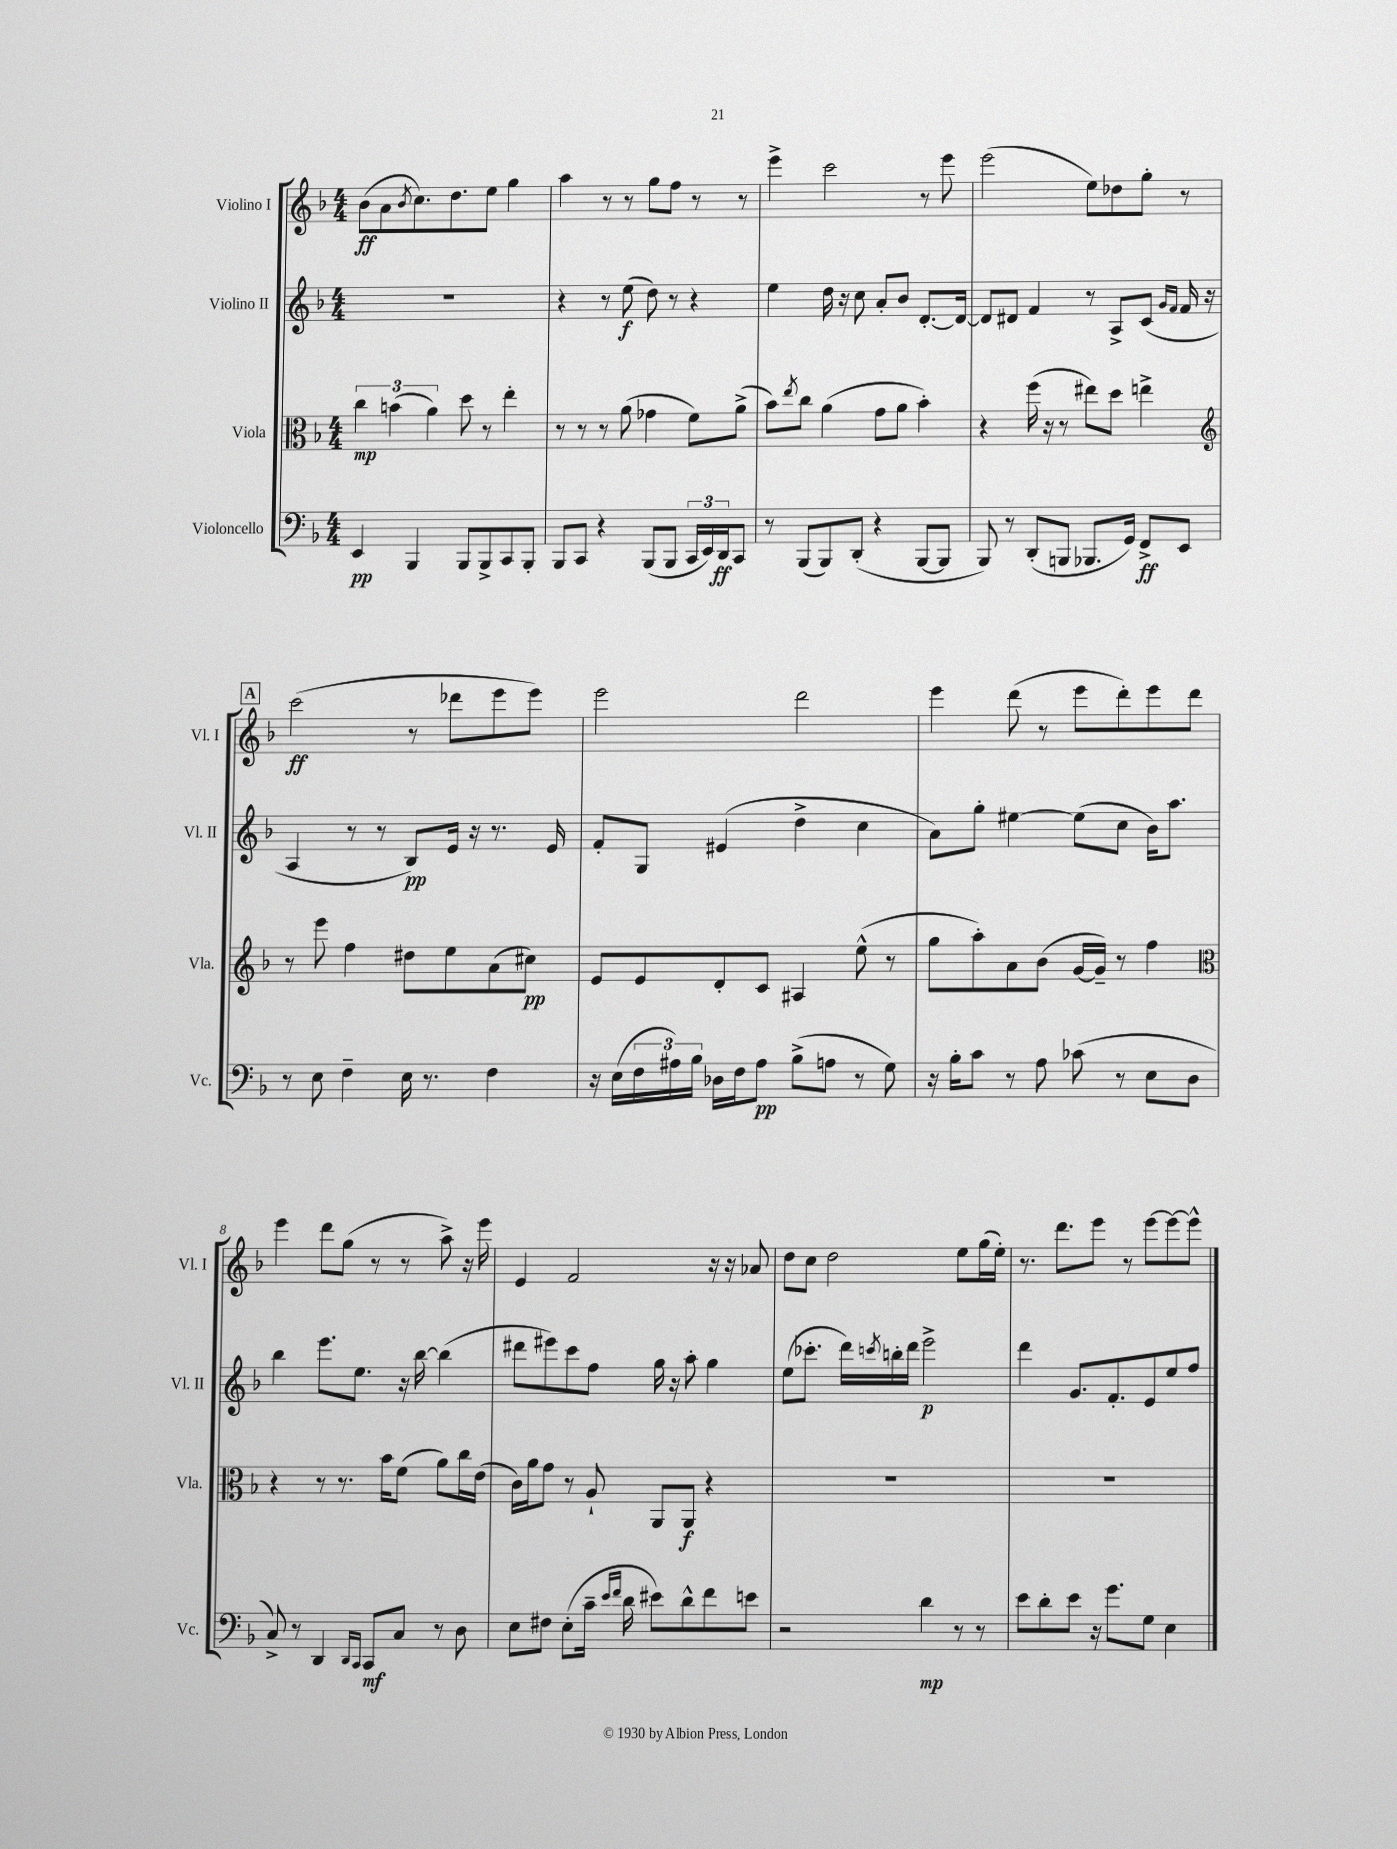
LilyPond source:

<<
\new StaffGroup <<
\new Staff = "s0" \with { instrumentName = "Violino I" shortInstrumentName = "Vl. I" } {
    \clef treble \key f \major \numericTimeSignature \time 4/4
    bes'8\ff( a'8 \acciaccatura { bes'8 } c''8.) d''8. e''8 g''4 |
    a''4 r8 r8 g''8 f''8 r8 r8 |
    e'''4-> c'''2 r8 e'''8 |
    e'''2( e''8) des''8 g''8-. r8 |
    \mark \markup { \box "A" } c'''2\ff( r8 des'''8 e'''8 e'''8) |
    e'''2 d'''2 |
    e'''4 d'''8( r8 e'''8 d'''8-.) e'''8 d'''8 |
    e'''4 d'''8 g''8( r8 r8 a''8->) r16 e'''16 |
    e'4 f'2 r16 r16 aes'8 |
    d''8 c''8 d''2 e''8 g''16( e''16-.) |
    r8. d'''8. e'''8 r8 e'''8~ e'''8~ e'''8-^ \bar "|." |
}
\new Staff = "s1" \with { instrumentName = "Violino II" shortInstrumentName = "Vl. II" } {
    \clef treble \key f \major \numericTimeSignature \time 4/4
    R1 |
    r4 r8 e''8\f( d''8) r8 r4 |
    e''4 d''16 r16 c''8 a'8-. bes'8 d'8.~-. d'16~ |
    d'8 dis'8 f'4 r8 a8-> c'8( \grace { g'16 f'16 } f'16 r16 |
    \mark \markup { \box "A" } a4 r8 r8 bes8\pp) e'16 r16 r8. e'16 |
    f'8-. g8 eis'4( d''4-> c''4 |
    a'8) g''8-. eis''4~ eis''8( c''8 bes'16) a''8. |
    bes''4 e'''8. e''8. r16 bes''16~ bes''4( |
    dis'''8 eis'''8) c'''8 f''8 g''16 r16 a''8-. g''4 |
    e''8( ces'''8.-. d'''16) \acciaccatura { c'''8 } b''16-. d'''16 e'''2->\p |
    d'''4 g'8. f'8.-. e'8 e''8 f''8 \bar "|." |
}
\new Staff = "s2" \with { instrumentName = "Viola" shortInstrumentName = "Vla." } {
    \clef alto \key f \major \numericTimeSignature \time 4/4
    \tuplet 3/2 { c''4\mp b'4( a'4) } d''8 r8 e''4-. |
    r8 r8 r8 a'8( ges'4 f'8) a'8->( |
    bes'8) \acciaccatura { e''8 } c''8 a'4( g'8 a'8 bes'4-.) |
    r4 f''16( r16 r8 eis''8) d''8 e''4-> |
    \mark \markup { \box "A" } \clef treble r8 e'''8 f''4 dis''8 e''8 a'8( cis''8\pp) |
    e'8 e'8 d'8-. c'8 ais4 e''8-^( r8 |
    g''8 a''8-.) a'8 bes'8( g'16~ g'16--) r8 f''4 |
    \clef alto r4 r8 r8. bes'16 f'8( a'8) c''16 e'16( |
    c'16) a'16 g'8 r8 a8-! a,8 a,8\f r4 |
    R1 |
    R1 \bar "|." |
}
\new Staff = "s3" \with { instrumentName = "Violoncello" shortInstrumentName = "Vc." } {
    \clef bass \key f \major \numericTimeSignature \time 4/4
    e,4\pp bes,,4 bes,,8 bes,,8-> c,8 bes,,8-. |
    bes,,8 c,8 r4 bes,,8( bes,,8 \tuplet 3/2 { c,16 e,16) d,16\ff } c,8 |
    r8 bes,,8( bes,,8) d,8-.( r4 bes,,8~ bes,,8 |
    bes,,8) r8 d,8-.( b,,8 bes,,8. g,16) f,8->\ff e,8 |
    \mark \markup { \box "A" } r8 e8 f4-- e16 r8. f4 |
    r16 e16( \tuplet 3/2 { f16 ais16) bes16 } des16 f16 ais8\pp bes8->( a8 r8 g8) |
    r16 bes16-. c'8 r8 a8 ces'8( r8 e8 d8 |
    c8->) r8 d,4 \grace { d,16 c,16 } c,8\mf c8 r8 d8 |
    e8 fis8 e8-.( c'16-- \grace { e'16 f'16 } d'16 eis'8) d'8-^ f'8 e'8 |
    r2 d'4\mp r8 r8 |
    e'8 d'8-. e'8 r16 g'8. g8 e4 \bar "|." |
}
>>
>>
